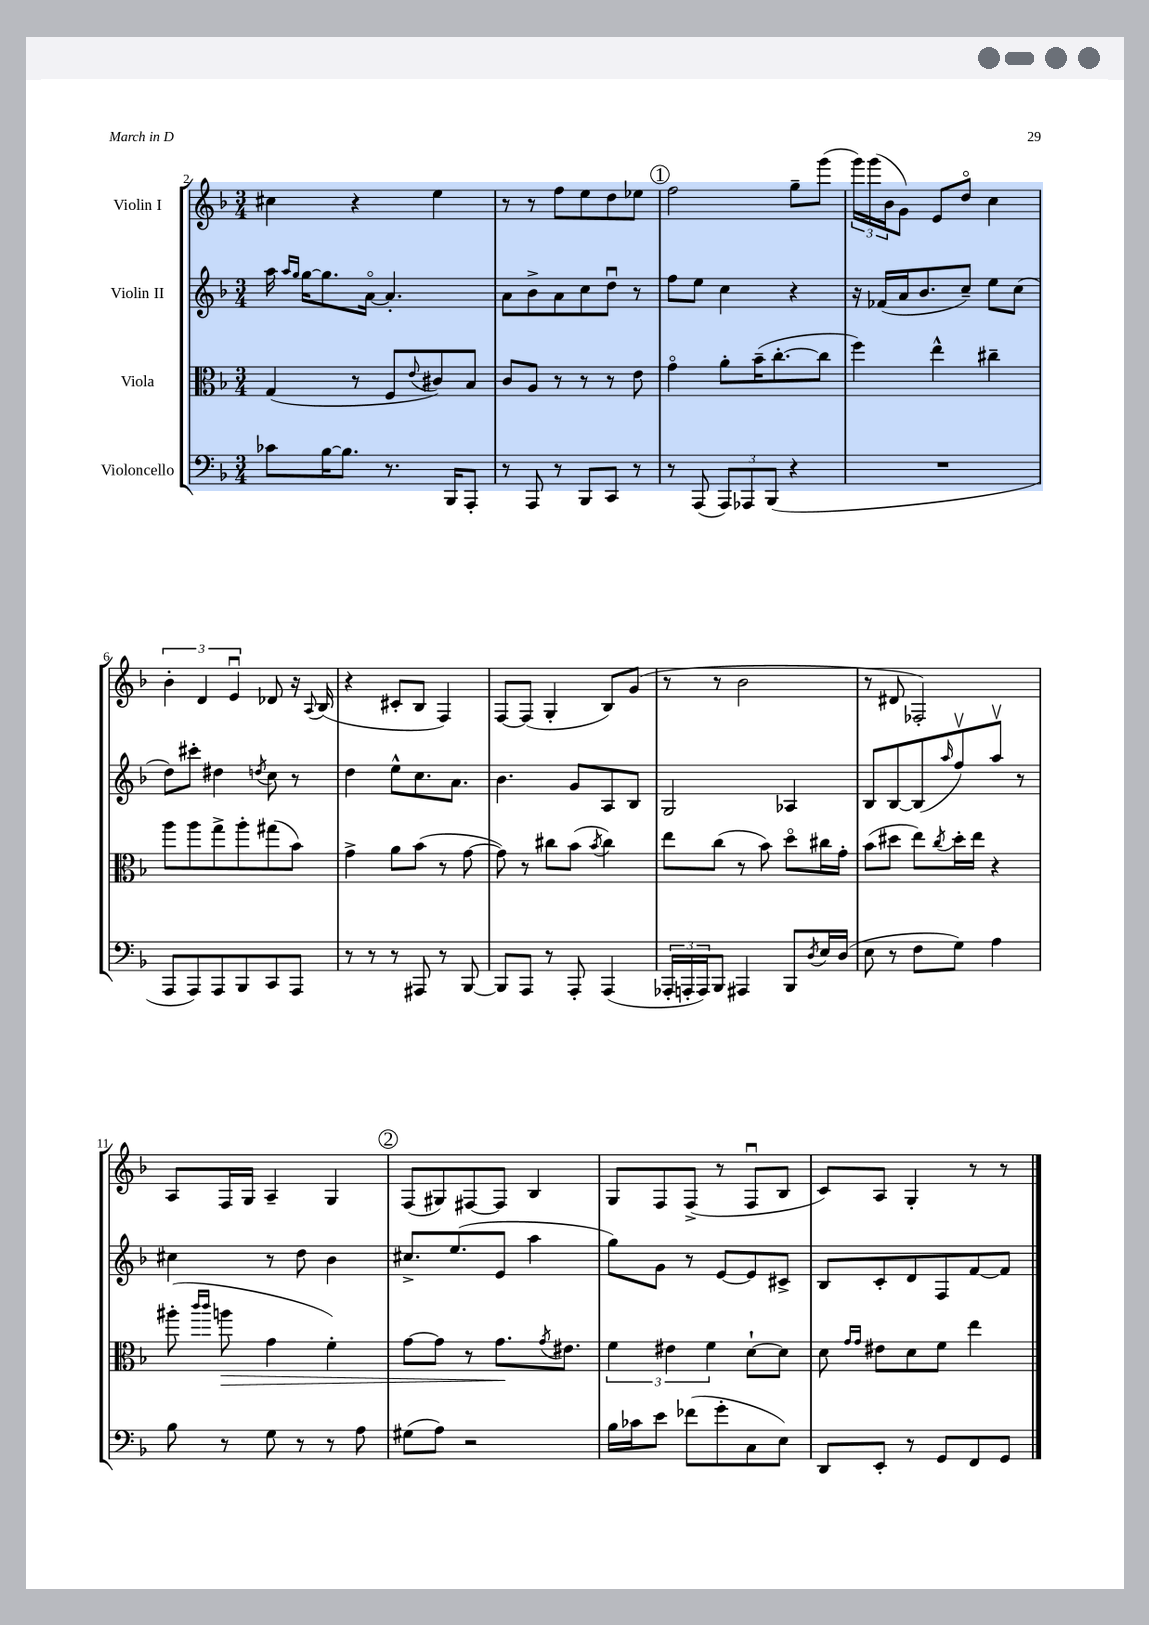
<<
\new StaffGroup <<
\new Staff = "s0" \with { instrumentName = "Violin I" } {
    \clef treble \key f \major \numericTimeSignature \time 3/4
    cis''4 r4 e''4 |
    r8 r8 f''8 e''8 d''8 ees''8 |
    \mark \markup { \circle "1" } f''2 g''8-- g'''8( |
    \tuplet 3/2 { g'''16) g'''16( bes'16 } g'8) e'8 d''8\flageolet c''4 |
    \tuplet 3/2 { bes'4-. d'4 e'4\downbow } des'8 r16 \appoggiatura { a8 } bes16( |
    r4 cis'8-. bes8 f4) |
    f8~ f8( g4-. bes8) g'8( |
    r8 r8 bes'2 |
    r8 dis'8 fes2-.) |
    a8 f16 g16 a4-- g4 |
    \mark \markup { \circle "2" } f8( gis8) fis8~ fis8 bes4 |
    g8 f8 f8->( r8 f8\downbow bes8 |
    c'8) a8 g4-. r8 r8 \bar "|." |
}
\new Staff = "s1" \with { instrumentName = "Violin II" } {
    \clef treble \key f \major \numericTimeSignature \time 3/4
    a''16 \grace { a''16 g''16 } g''16~ g''8. a'16~\flageolet a'4.-. |
    a'8 bes'8-> a'8 c''8 d''8\downbow r8 |
    \mark \markup { \circle "1" } f''8 e''8 c''4 r4 |
    r16 fes'16( a'16 bes'8. c''8--) e''8 c''8( |
    d''8) cis'''8-. dis''4 \acciaccatura { d''8 } c''8 r8 |
    d''4 e''8-^ c''8. a'8. |
    bes'4. g'8 a8 bes8 |
    g2 aes4 |
    bes8 bes8~ bes8( \grace { a''16 } f''8\upbow) a''8\upbow r8 |
    cis''4 r8 d''8 bes'4 |
    \mark \markup { \circle "2" } cis''8.-> e''8.( e'8 a''4 |
    g''8) g'8 r8 e'8~ e'8 cis'8-> |
    bes8 c'8-. d'8 f8 f'8~ f'8 \bar "|." |
}
\new Staff = "s2" \with { instrumentName = "Viola" } {
    \clef alto \key f \major \numericTimeSignature \time 3/4
    g4( r8 f8 \appoggiatura { e'8 } cis'8) bes8 |
    c'8 a8 r8 r8 r8 e'8 |
    \mark \markup { \circle "1" } g'4\flageolet a'8-. bes'16--( c''8.~-. c''8 |
    f''4) e''4-^ cis''4-- |
    a''8 a''8 g''8-> a''8-. gis''8( bes'8) |
    g'4-> a'8 bes'8( r8 g'8~ |
    g'8) r8 cis''8 bes'8( \acciaccatura { bes'8 } cis''4) |
    e''8 c''8( r8 bes'8) d''8\flageolet cis''16 g'16-. |
    bes'8( dis''8 e''8) \acciaccatura { c''8 } dis''16-. e''16 r4 |
    ais''8-.( \grace { c'''16 c'''16 } a''8\> g'4 f'4-.) |
    \mark \markup { \circle "2" } g'8~ g'8 r8 g'8.\! \acciaccatura { g'8 } eis'8. |
    \tuplet 3/2 { f'4 eis'4 f'4 } d'8~-! d'8 |
    d'8 \grace { g'16 g'16 } eis'8 d'8 f'8 e''4 \bar "|." |
}
\new Staff = "s3" \with { instrumentName = "Violoncello" } {
    \clef bass \key f \major \numericTimeSignature \time 3/4
    ces'8 bes16~ bes8. r8. bes,,16 a,,8-. |
    r8 a,,8 r8 bes,,8 c,8 r8 |
    \mark \markup { \circle "1" } r8 a,,8( \tuplet 3/2 { a,,8) aes,,8 bes,,8( } r4 |
    R2. |
    a,,8 a,,8) a,,8 bes,,8 c,8 a,,8 |
    r8 r8 r8 ais,,8 r8 bes,,8~ |
    bes,,8 a,,8 r8 a,,8-. a,,4( |
    \tuplet 3/2 { aes,,16-. a,,16-. a,,16) } bes,,8 ais,,4 bes,,8 \acciaccatura { d8 } e16 d16( |
    e8 r8 f8 g8) a4 |
    bes8 r8 g8 r8 r8 a8 |
    \mark \markup { \circle "2" } gis8( a8) r2 |
    bes16 ces'16 e'8 fes'8( g'8-. c8 e8) |
    d,8 e,8-. r8 g,8 f,8 g,8 \bar "|." |
}
>>
>>
\layout { \context { \Score currentBarNumber = #2 } }
